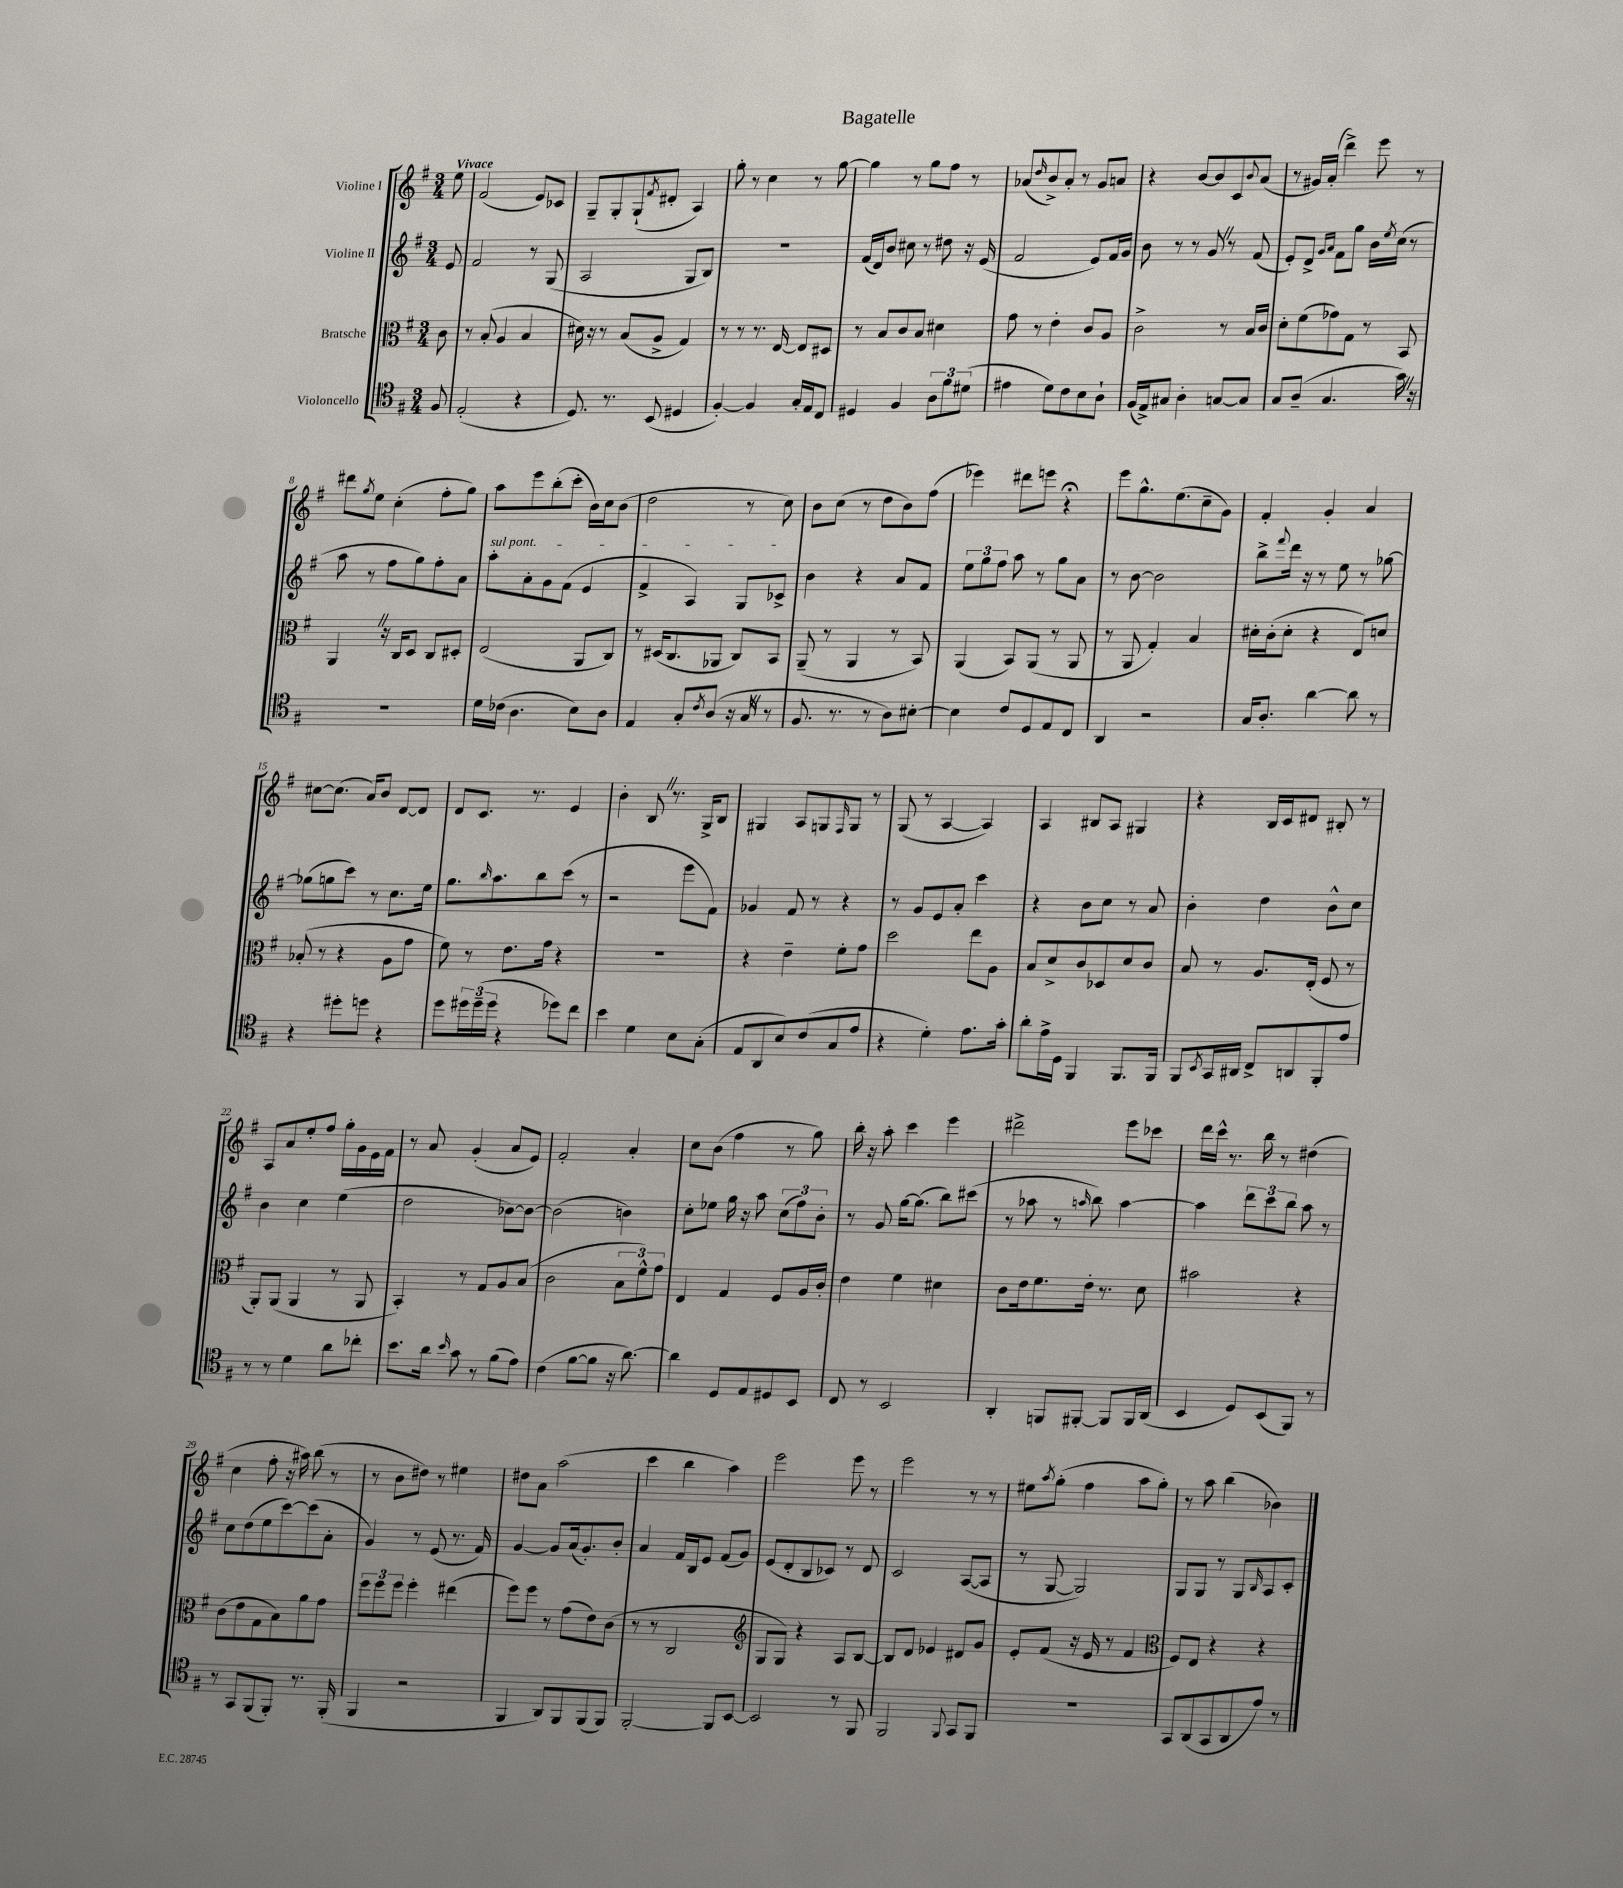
\header { title = "Bagatelle" }
<<
\new StaffGroup <<
\new Staff = "s0" \with { instrumentName = "Violine I" } {
    \clef treble \key g \major \numericTimeSignature \time 3/4 \partial 8 \tempo "Vivace"
    e''8 |
    fis'2( e'8) ces'8 |
    g8-- g8-. g8-!( \acciaccatura { fis'8 } dis'8-. a4) |
    g''8-. r8 c''4 r8 g''8~ |
    g''4 r8 g''8 fis''8 r8 |
    aes'8( \grace { d''16 } b'8->) aes'8-. r8 g'8 a'8 |
    r4 b'8~ b'8 c'8 \appoggiatura { b'8 } a'8( |
    r8 gis'16) a'16-.( d'''4->) e'''8 r8 |
    dis'''8 \acciaccatura { g''8 } e''8 c''4-.( fis''8-. g''8) |
    a''8 e'''8 b''8-.( c'''8-. b'16) c''16 b'8( |
    d''2 r8 c''8) |
    b'8 c''8( r8 d''8 b'8) fis''8( |
    ees'''4) dis'''8 e'''8 r4\fermata |
    e'''8 g''8.-^ e''8.( c''8-- g'8) |
    fis'4-. g'4-. a'4 |
    cis''8~ cis''8.( a'16) b'8 d'8~ d'8 |
    d'8 c'8. r8. e'4 |
    b'4-. b8 \once \override BreathingSign.text = \markup { \musicglyph "scripts.caesura.straight" } \breathe r8. g16-> b8 |
    gis4 a8 g8 \grace { fis16 } g8 r8 |
    g8( r8 a4~ a4) |
    a4 bis8 a8 gis4 |
    r4 b16 c'16 dis'8 bis8-. r8 |
    a8 a'8 e''8-. fis''8 g''16-. g'16 e'16 fis'16 |
    r8 a'8 g'4-.( a'8 e'8) |
    fis'2-. a'4-. |
    c''8 b'8( fis''4 r8 g''8) |
    b''16-. r16 a''8-. c'''4 e'''4 |
    dis'''2-> e'''8 ces'''8 |
    d'''16 c'''16-^ r8. b''16 r8 dis''4( |
    c''4 fis''8-. r16 ais''16) b''8( r8 |
    r8 b'8 dis''8) r8 eis''4 |
    dis''8 a'8 a''2( |
    c'''4 b''4 a''4) |
    e'''2 e'''8 r8 |
    e'''2 r8 r8 |
    eis''8 \acciaccatura { a''8 } g''8-.( fis''4 a''8 g''8-.) |
    r8 a''8 b''4( bes'4) \bar "|." |
}
\new Staff = "s1" \with { instrumentName = "Violine II" } {
    \clef treble \key g \major \numericTimeSignature \time 3/4 \partial 8
    e'8 |
    fis'2 r8 g8( |
    a2 g8 b8) |
    R2. |
    fis'16( d'16) b'8 cis''8 r8 dis''8 r16 e'16( |
    fis'2 e'8) fis'16 g'16 |
    b'8 r8 r8 g'8 \once \override BreathingSign.text = \markup { \musicglyph "scripts.caesura.straight" } \breathe r8 fis'8( |
    e'8-.) d'8-> \grace { g'16 a'16 } fis'8 g''8 b'16 \acciaccatura { e''8 } c''16( r8 |
    a''8 r8 fis''8 g''8) fis''8-. a'8 |
    \once \override TextSpanner.bound-details.left.text = \markup { \italic "sul pont." } a''8-.\startTextSpan a'8-. g'8 fis'8( e'4 |
    fis'4-> a4) g8 ces'8->\stopTextSpan |
    b'4 r4 a'8 fis'8 |
    \tuplet 3/2 { e''8 g''8 fis''8 } a''8 r8 g''8 a'8 |
    r8 b'8~ b'2 |
    b''8-> \appoggiatura { fis'''8 } d'''16 r16 r8 e''8 r8 ges''8~ |
    ges''8( g''8 c'''8) r8 c''8. e''16 |
    g''8. \grace { b''16 } a''8. b''8 c'''8( r8 |
    r2 e'''8 fis'8) |
    ges'4 fis'8 r8 r4 |
    r8 g'8 e'8 a'8-. c'''4 |
    r4 b'8 c''8 r8 a'8 |
    b'4-. d''4 b'8-^ c''8 |
    b'4 c''4 e''4( |
    d''2 bes'8~) bes'8~ |
    bes'2( b'4) |
    c''8-. ees''8 g''16 r16 a''8 \tuplet 3/2 { c''8( fis''8) b'8-. } |
    r8 g'8 g''16~ g''8.( b''8) cis'''8( |
    r8 aes''8 r8 \grace { a''16 } b''8) a''4~ |
    a''4 \tuplet 3/2 { d'''8 c'''8 b''8 } a''8 r8 |
    c''8 d''8( e''8 c'''8~) c'''8( a'8-. |
    g'4) r8 e'8( r8. fis'16) |
    g'4~ g'8 a'16( g'8.-.) b'8-. |
    a'4 fis'16 b16 e'8 fis'8( g'8) |
    e'8( d'8-. b8 ces'8) r8 d'8 |
    c'2 a8~( a8 |
    r8 g8~ g2) |
    g8 g8 r8 g8 \grace { b16 } a8 c'8-. \bar "|." |
}
\new Staff = "s2" \with { instrumentName = "Bratsche" } {
    \clef alto \key g \major \numericTimeSignature \time 3/4 \partial 8
    c'8 |
    r8 b8-.( a4 b4 |
    dis'16) r16 r8 b8( a8-> g4) |
    r8 r8 r8. e16~ e8 dis8 |
    r8 b8 c'8 b8 dis'4 |
    g'8 r8 e'4-. c'8 a8 |
    c'2-> r8 b16 c'16 |
    d'8-. fis'8( ges'8) g8 r8 b,8 |
    a,4 \once \override BreathingSign.text = \markup { \musicglyph "scripts.caesura.straight" } \breathe r16 c16 d8 c8 dis8-. |
    e2( a,8 c8) |
    r8 dis16( c8. aes,8 c8) b,8 |
    a,8--( r8 a,4 r8 b,8) |
    a,4( b,8) a,8( r8 a,8 |
    r8 a,8 g4-.) b4 |
    dis'16-. c'16-.( dis'8-. r4 e8) d'8 |
    bes8-.( r8 r4 a8 g'8 |
    fis'8) r8 e'8. g'16 r4 |
    R2. |
    r4 e'4-- fis'8-. g'8 |
    d''2 e''8 a8 |
    b8 d'8-> c'8 des8 d'8 c'8 |
    b8 r8 a8. e16-.( fis8 r8 |
    a,8-.) a,8( a,4 r8 a,8 |
    b,4-.) r8 g8 a8 b8( |
    c'2 \tuplet 3/2 { b8 fis'8-^) g'8 } |
    e4 g4 fis8 a16 c'16-. |
    e'4 fis'4 dis'4 |
    c'8 e'16 fis'8. e'16-. r8. d'8 |
    bis'2 r4 |
    c'8( e'8 g8 b8) a'8 g'8 |
    \tuplet 3/2 { fis''8 fis''8 fis''8 } fis''4-. eis''4( |
    fis''8) fis''8 r8 g'8( e'8) c'8( |
    r8 r8 c2 |
    \clef treble g8 g8) r4 a8 b8~ |
    b8 d'8 ees'4 dis'8 g'8 |
    e'8-. fis'8( r16 e'16 r8 fis'4 |
    \clef alto fis8) e8 r4 r4 \bar "|." |
}
\new Staff = "s3" \with { instrumentName = "Violoncello" } {
    \clef tenor \key g \major \numericTimeSignature \time 3/4 \partial 8
    fis8 |
    e2-.( r4 |
    d8.) r8. b,8( dis4 |
    fis4~-.) fis4 g16-. e16 c8 |
    dis4 fis4 \tuplet 3/2 { a8 fis'8 dis'8( } |
    eis'4 d'8) c'8 b8 a8-! |
    fis16( e16->) gis8 a4-. g8~ g8 |
    g8 a8--( g4. g'16) \once \override BreathingSign.text = \markup { \musicglyph "scripts.caesura.straight" } \breathe r16 |
    R2. |
    d'16 ces'16( a4. b8) a8 |
    e4 g8-. \acciaccatura { c'8 } a8( r16 g16 \once \override BreathingSign.text = \markup { \musicglyph "scripts.caesura.straight" } \breathe r8 |
    fis8. r8. r8 a8) bis8~-. |
    bis4 c'8 d8 e8 c8 |
    a,4 r2 |
    g16 a8.-. a'4~ a'8 r8 |
    r4 dis''8-. d''8 r4 |
    d''8 \tuplet 3/2 { dis''16 dis''16--( dis''16 } r4 des''8) c''8 |
    b'4 d'4 b8 g8-.( |
    e8 a,8 b8) c'8( g8 e'8 |
    r4 d'4-.) e'8. g'16-. |
    a'8-. e'16-> d16 fis,4 fis,8. fis,16 |
    fis,8 \acciaccatura { b,8 } g,16 ais,16 c8-> a,8 fis,8-. e'8 |
    r8 r8 d'4 a'8 ces''8-. |
    b'8. a'16 \grace { b'16 } g'8 r8 fis'8( e'8) |
    c'4( fis'8~ fis'8 r16 a'8.~) |
    a'4 d8 e8 dis8 b,8 |
    c8 r8 b,2 |
    a,4-. f,8 fis,8~-. fis,8 fis,16 a,16( |
    b,4 d8) b,8( fis,8) r8 |
    r8 g,8 fis,8( fis,8-.) r8. fis,16-.( |
    fis,4 r2 |
    fis,4 a,8) fis,8 fis,8( fis,8) |
    fis,2~-. fis,8 b,8~ |
    b,2 r8 fis,8 |
    fis,2 \appoggiatura { fis,8 } g,8 fis,8 |
    R2. |
    g,8 a,8( g,8 a,8 e'8) r8 \bar "|." |
}
>>
>>
